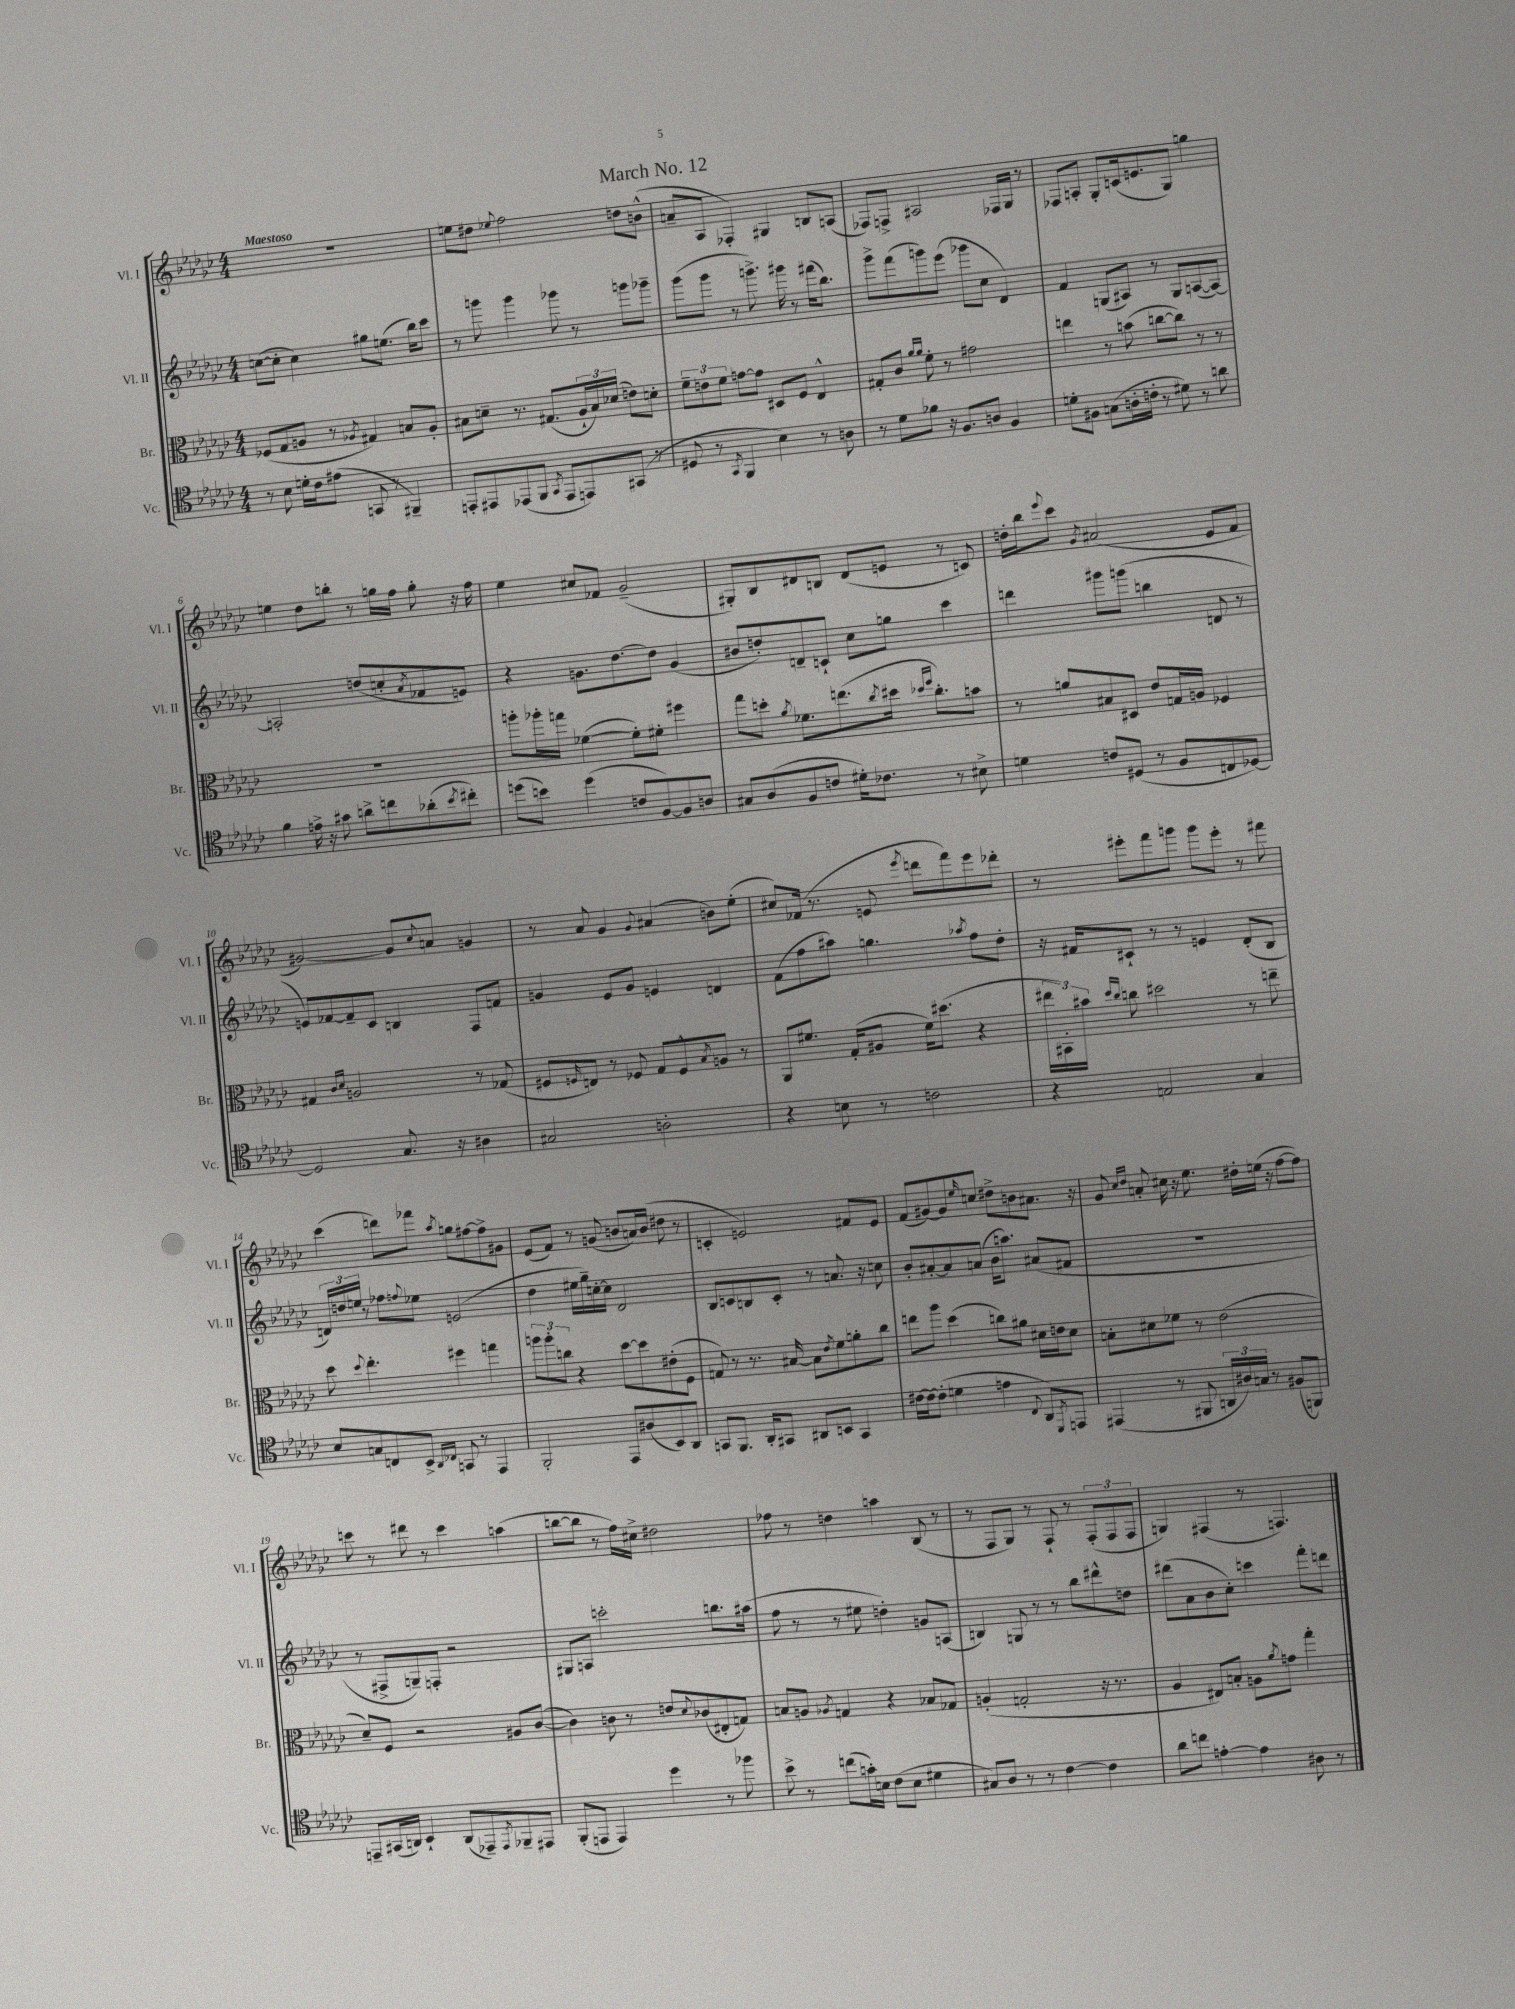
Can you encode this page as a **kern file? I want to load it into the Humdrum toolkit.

**kern	**kern	**kern	**kern
*staff4	*staff3	*staff2	*staff1
*clefC4	*clefC3	*clefG2	*clefG2
*k[b-e-a-d-g-c-]	*k[b-e-a-d-g-c-]	*k[b-e-a-d-g-c-]	*k[b-e-a-d-g-c-]
*M4/4	*M4/4	*M4/4	*M4/4
8r	(8F-	([8cc	1r
8B-	8G-	8cc']	.
16d'	8A	4cc)	.
16c-	.	.	.
(8e#	8r	.	.
.	8qA-	.	.
8GG	4G#)	8gg#	.
8r	.	(8.ee	.
4FF#~)	8B	.	.
.	.	16bb-)	.
.	8A-'	8ccc-	.
=	=	=	=
8EE'	8B#	8r	8ee
8EE#	8d~	8ggg	8dd#
.	.	.	8qqee-
(8EE-	8.r	4ggg	2ff
8FF	.	.	.
.	(8.G#	.	.
8qGG-	.	.	.
8EE-	.	8ggg-	.
8EE)	24A-`	8r	.
.	24B#)	.	.
.	(24d-	.	.
(8GG#	8e)	8ggg	8dd
8r	8d'	8ggg-~	(8b^^
=	=	=	=
8D#	12f~	(8ggg-	8a~
.	12e	.	.
8r	.	8ggg-	8A-
.	12f	.	.
8qGG-	.	.	.
4FF	[8g	8r	4F-')
.	8g]	8.ggg^)	.
4B-)	8D#	.	4G#
.	.	16ggg#	.
.	8F	8r	.
8r	4E-^^	(16fff#	8B
.	.	8.bb-)	.
8A	.	.	(8A
=	=	=	=
8r	8G#'	8ggg-^	8F-)
8d-	8c-	(8fff	8F^
.	16qqa-	.	.
.	16qqa-	.	.
8f-	8f'	8ggg)	2A#
16r	8r	(8eee-	.
8.F	.	.	.
.	2g#	8ggg-	.
8A	.	8cc-	.
4F	.	4d-)	16F-
.	.	.	16G-
.	.	.	8r
=	=	=	=
8d'	4ee	4f	8F-
8F#	.	.	8A'
(8G	8r	(8G	8G-'
16A'	(8b	8A#)	(16c
16c'	.	.	8.e
8r	[8cc	8r	.
8d#)	8cc])	8G	8G-)
8r	8r	([8A	4gg
8a	8r	8A_)	.
=	=	=	=
4f	1r	2A']	4ee
16e^	.	.	8dd-
16r	.	.	.
8g#	.	.	8bb'
8a^	.	(8dd	8r
8cc	.	8cc'	16gg
.	.	.	16ff
.	.	8qa-	.
(8a-'	.	8f-	8gg'
8qb-	.	.	.
8cc#')	.	8e)	16r
.	.	.	16ff
=	=	=	=
(8dd	8aa'	4r	4ee-
8b)	16aa-'	.	.
.	16gg	.	.
(4dd	([4f-	8.g	8cc#
.	.	.	8f-
.	.	[8.dd-	.
8c	8f-'])	.	(2g-~
[8F)	8f#'	8dd-]	.
8F]	4ff#	(4g	.
8A	.	.	.
=	=	=	=
8G#	8gg-	8b#	8G#')
(8A-	8dd'	8dd')	8B-
.	8qa-	.	.
8F	8.f-	8d~	8d#
8c	.	8c`	8B
.	(8.ee	.	.
16d#')	.	8cc-	(8d#
8.c-	.	.	.
.	8qcc-	.	.
.	16dd#	8gg	8e
.	16qqdd-	.	.
.	16qqff	.	.
.	8.cc-')	.	.
8r	.	4ccc-	8r
8B#^	8b	.	8c)
=	=	=	=
4d	8r	4ddd	16dd'
.	.	.	16bb-
.	.	.	8qqeee-
.	8a	.	8ccc-
.	.	.	8qg-
8c	8B#	8ggg#	(2a#
(8D#	8D#	(8ggg	.
8r	8e-	4bb	.
8F	16G	.	.
.	16A	.	.
8C	4F-	8d	8e-
[8D-)	.	8r	8f
=	=	=	=
2D-]	4G#	8e)	[2g#)
.	.	[8f-	.
.	16qqc-	.	.
.	16qqd-	.	.
.	2A	8f-~]	.
.	.	8c-	.
8.G-	.	4B	8g#]
.	.	.	8qqcc-
.	.	.	8a
16r	.	.	.
4A#	8r	8F	4g
.	(8G-	8f	.
=	=	=	=
2G#	8F#	4g	8r
.	16qqF	.	.
.	8E)	.	8a-
.	8r	8e-	4g-
.	8F-	8g	.
.	.	.	8qqg-
2A'	8G-	4e	(4a#
.	8F-^^	.	.
.	8qB-	.	.
.	8A	4d	8b)
.	8r	.	(8ee-'
=	=	=	=
4r	8AA-	(8f	8cc#)
.	8.f#	8ff	(16f-
.	.	.	8.r
8B	.	8aa#)	.
.	(16G-'	.	.
8r	8A#	4.gg	8e
.	.	.	8qeee-
2c	16f#)	.	8ddd
.	(8.dd#	.	.
.	.	.	8fff)
.	.	8qaa-	.
.	4r	8ff	8eee-
.	.	8dd-'	8ddd-'
=	=	=	=
4r	24ee#	16r	8r
.	24BB#')	.	.
.	.	16f#	.
.	24b#	.	.
.	16qqdd-	.	.
.	16qqcc-	.	.
.	8cc	8c#`	8eee#'
2E	2dd#	8r	8fff
.	.	8r	8ggg
.	.	4e	8ggg
.	.	.	8eee#'
4G-	8r	(8d-'	8r
.	8ee~	8B-	8fff#
=	=	=	=
8B-	8dd-	24d)	(4ccc-
.	.	24dd	.
.	.	24ee	.
.	8qqdd-	.	.
8G	4.ee-'	8r	.
8C	.	8ff-	8ddd)
.	.	8qqff	.
8BB-^	.	8ee-	8fff-
16qqAA-	.	.	.
16qqC-	.	.	8qaa-
8GG	4ff#	(2e	8gg
8r	.	.	[8ff#
4EE-	4gg	.	8ff#^]
.	.	.	8g#
=	=	=	=
2FF'	12aa	4dd-	(8e-
.	12aa'	.	.
.	.	.	8f)
.	12cc	.	.
.	4r	16ee#	8r
.	.	16gg-~)	.
.	.	[16cc'	(8g
.	.	16cc]	.
8EE-	[8dd-	2d-	8b
(8A#	8dd-]	.	16a)
.	.	.	(16b
8BB-)	(8e#'	.	8dd#
8AA-	8F	.	8r
=	=	=	=
8GG	8G)	8B-	4c'
8.FF	8r	8c	.
.	8.r	8B	2e)
16AA-'	.	.	.
8GG#	.	8c'	.
.	[16B#	.	.
8AA#	8B#]	8r	.
.	8qe-	.	.
8BB	8f	8.a	.
4GG#	8a'	.	8f#
.	.	16r	.
.	8cc-	8cc	8e
=	=	=	=
[16c#	8ee	8b-'	(8f
16c#_	.	.	.
(8c#']	8aa-	[8a#'	[8g#)
4d	(4dd-	8a#]	8g#]
.	.	.	16qqee-
.	.	(8a	8cc
4e	8cc)	16b-	8dd#^
.	.	8.aa)	.
.	8a#	.	8b
8qqC-	.	.	.
8AA-)	16d#	(8a#	8.a#
.	16e	.	.
8qDD-	.	.	.
8EE	8d#	8f#	.
.	.	.	16r
=	=	=	=
(4EE#	8B'	1r	8g-
.	.	.	16qqcc-
.	.	.	16qqdd-
.	8d#	.	8a'
8r	8f-	.	16cc#
.	.	.	16r
8FF#	8r	.	8.ee-
24AA	(2e-	.	.
24A#)	.	.	.
.	.	.	16dd#'
24G	.	.	.
8r	.	.	(16ee
.	.	.	16r
(8F#	.	.	[8ff
8FF)	.	.	8ff])
=	=	=	=
8EE~	8d-~)	8r	8ccc
(16GG#	8F	8F#^	8r
16AA)	.	.	.
4BB-`	2r	8G~)	8ddd#
.	.	8F'	8r
(8AA	.	2r	4ccc
8EE-~)	.	.	.
8qEE-	.	.	.
8FF-~	8A#	.	(4aa
8EE#	([8c-	.	.
=	=	=	=
(8FF'	4c-])	8G#	[8bb
8EE	.	8A	8bb]
4EE)	8c	2ccc'	8r
.	8r	.	16ff)
.	.	.	16cc#^
4dd-	8e	.	2dd#
.	8qqd-	.	.
.	(8c-	.	.
8r	8E#'	8.bb	.
8ff-	8G)	.	.
.	.	(16aa#	.
=	=	=	=
8b-^	8B	8ff	8ff-
8r	8A	8r	8r
.	8qA-	.	.
(8cc	4G	8r	4dd
16g')	.	8ee#	.
16B	.	.	.
(8c-	4r	4dd')	4aa
8B	.	.	.
4d#	8B-	8g	(8B-
.	8G-	(8A	8r
=	=	=	=
8G#)	(4A'	4B)	8r
8A-	.	.	8F
8r	2G'	8G	8G-)
8r	.	8r	8r
[4c-	.	8r	8F`
.	.	8bb-	8r
4c-]	16r	8ddd#^^	(12F'
.	8.r	.	.
.	.	.	12F
.	.	8dd	.
.	.	.	12F
=	=	=	=
8a-	4A-	(8ddd#	4G)
8cc	.	8a-	.
[4e'	8E#)	8b-	(4F#
.	8B'	8cc-')	.
4e]	8A	4ccc	8r
.	8qa-	.	.
.	8g	.	4.F)
8A#	4gg-'	8fff'	.
8r	.	8ddd	.
==	==	==	==
*-	*-	*-	*-
